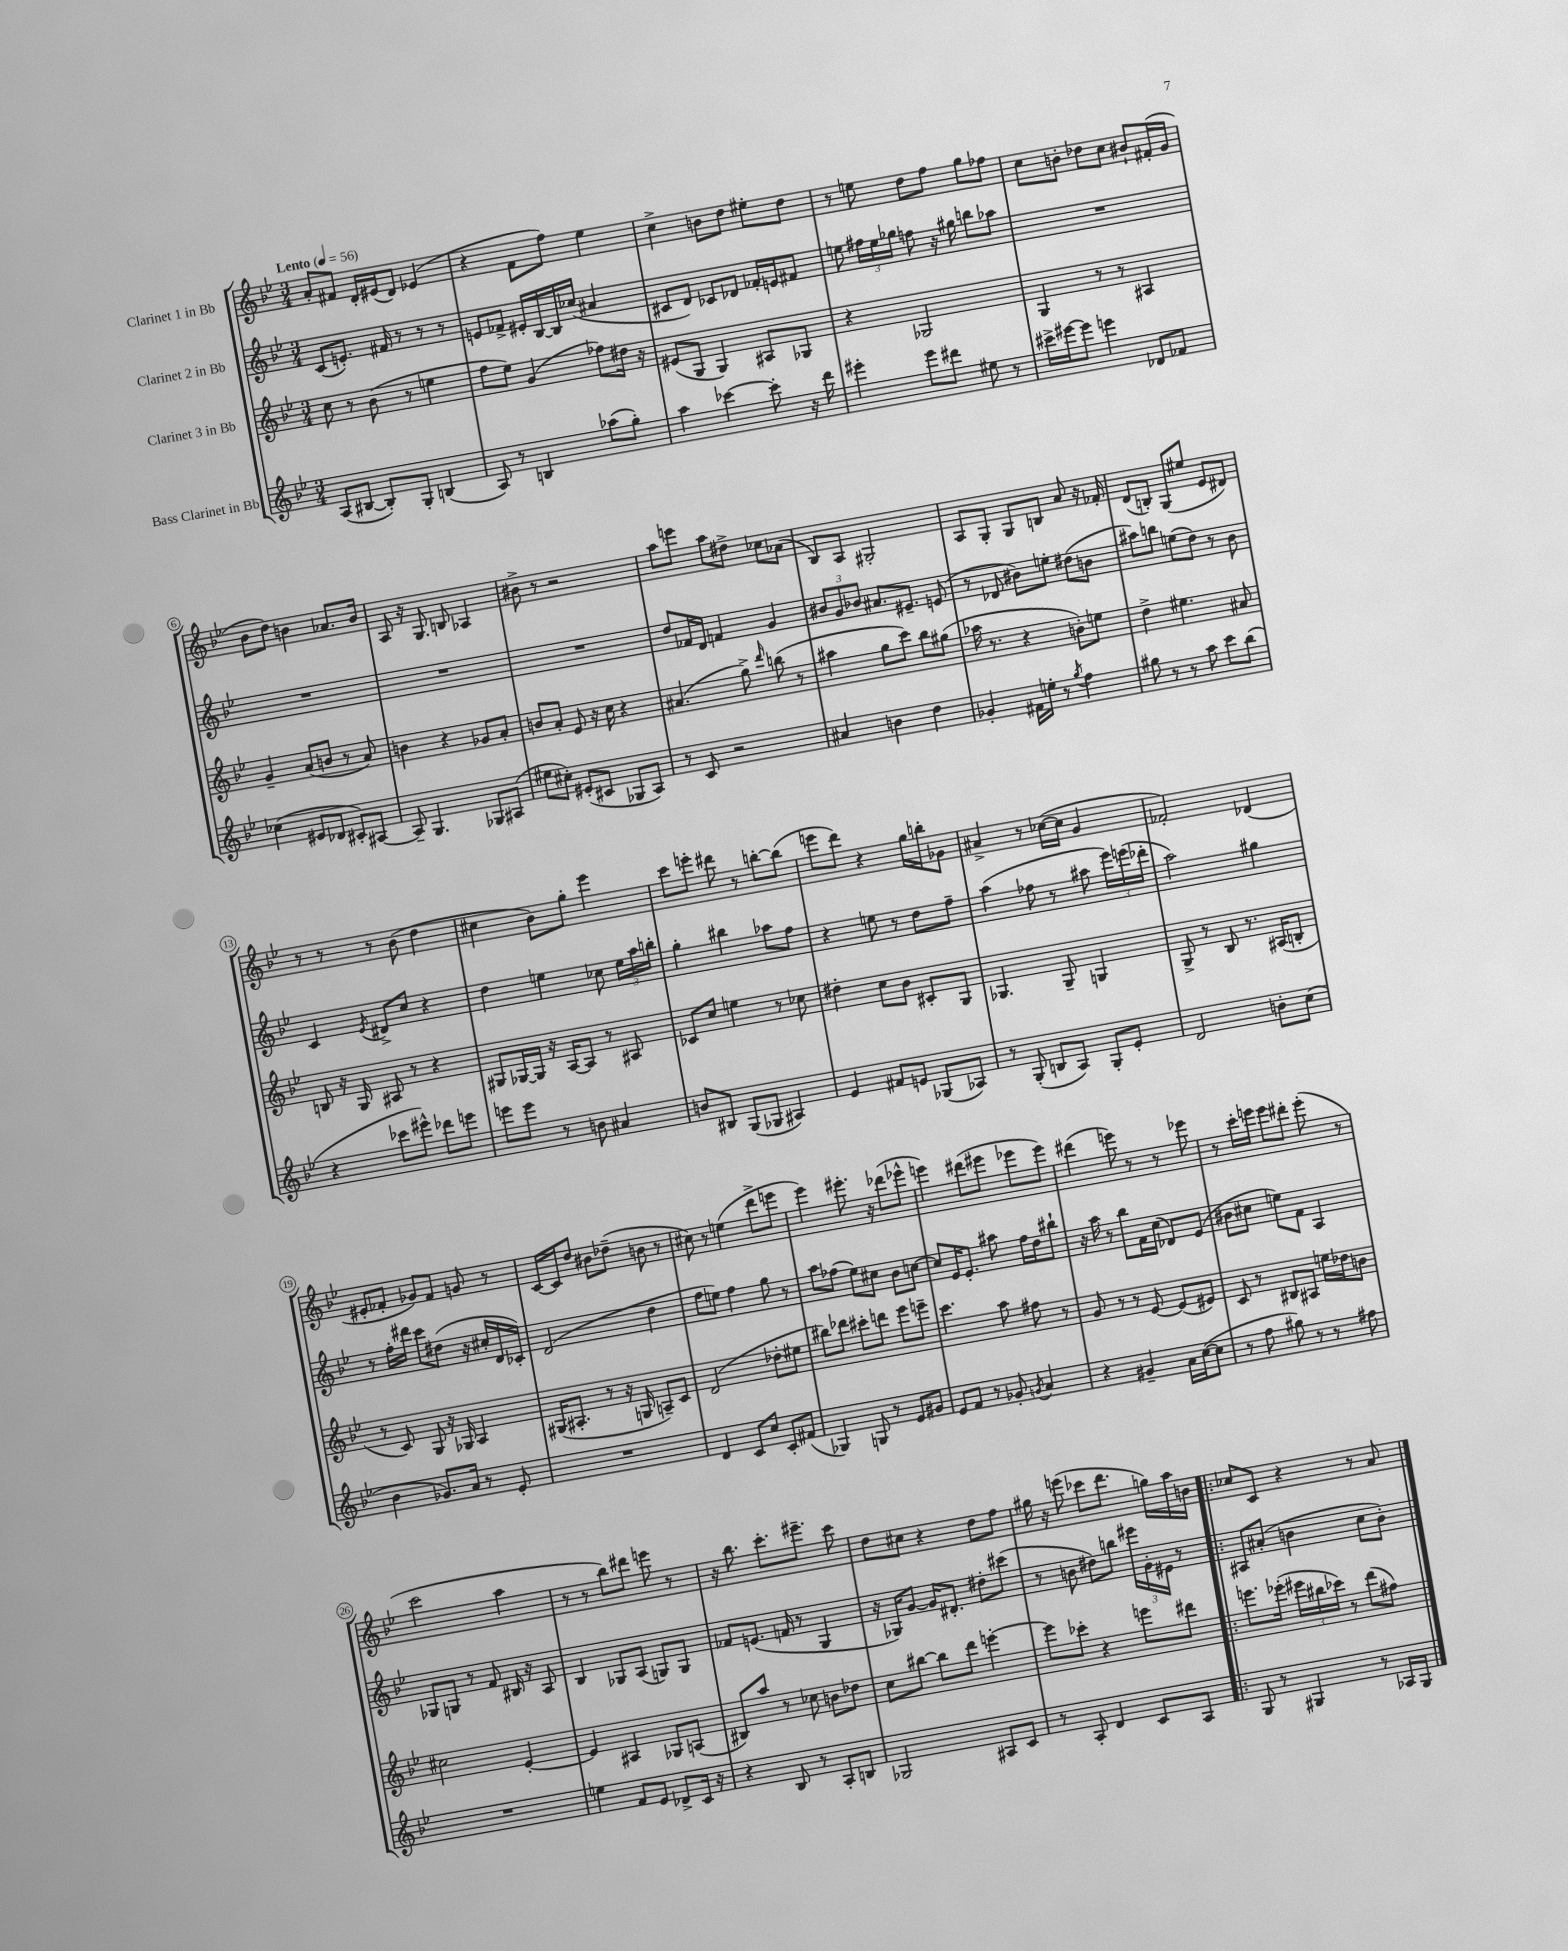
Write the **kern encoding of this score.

**kern	**kern	**kern	**kern
*part4	*part3	*part2	*part1
*staff4	*staff3	*staff2	*staff1
*I"Bass Clarinet in Bb	*I"Clarinet 3 in Bb	*I"Clarinet 2 in Bb	*I"Clarinet 1 in Bb
*clefG2	*clefG2	*clefG2	*clefG2
*k[b-e-]	*k[b-e-]	*k[b-e-]	*k[b-e-]
*M3/4	*M3/4	*M3/4	*M3/4
*MM56	*MM56	*MM56	*MM56
=1	=1	=1	=1
!	!	!	!LO:TX:a:B:t=Lento
(8A/L	8cc\	(8c/L	8a'/L
[8B#X/J	8r	8.en'/J)	8f#X/J
8B#'/L])	(8b-\	.	16d'/LL
.	.	16f#X/	(16e#X/J
8G'/J	8r	8r	8d/J)
(4Bn/	4een\	8r	(4e-X/
.	.	8r	.
=2	=2	=2	=2
8A/)	8ff\L	8en/L	4r
8r	8ee-\J)	8f-X^/J	.
4Bn/	(4g/	16e#X'/LL	8f\L
.	.	[16B-/	.
.	.	16B-/]	8ff\J)
.	.	(16cc-X/JJ	.
(8aa-X\L	8ff-X\L)	4a#X/	4ee-\
8gg'\J)	16dd#X\Jk	.	.
.	16r	.	.
=3	=3	=3	=3
4aa\	(8e#X/L	8c#X/L	4cc^\
.	8G/J	8d/J)	.
[4ccc-X\	4G/)	8c-X/L	8bn\L
.	.	8d-X/J	8dd\J
8ccc-'\]	8A#X/L	16f-X'/LL	8ee#X'\L
.	.	16en/J	.
16r	8G-X/J	8f#X/J	8dd\J
16ddd\	.	.	.
=4	=4	=4	=4
4eee#X'\	4r	8een\	8r
.	.	24ff#X\LL	8een\
.	.	24ee\	.
.	.	24gg-X\JJ	.
8eee#\L	2G-X/	8ffn\	8dd\L
8ddd#X\J	.	16r	8ff\J
.	.	16gg#X\	.
8ee#X\	.	8bbn\L	8gg\L
8r	.	8aa-X\J	8ff-X\J
=5	=5	=5	=5
16ccc#X^\LL	4G/	2.r	8cc\L
[16eee#X\J	.	.	.
8eee#\J]	.	.	8bn'\J
4eeen\	8r	.	8dd-X\L
.	8r	.	8cc\J
8d-X/L	4A#X/	.	8b#X`/L
8f-X/J	.	.	(16f#X'/L
.	.	.	16g/JJ
!!LO:LB:g=z
=6	=6	=6	=6
(4cc-X\	4g~/	2.r	8b-\L
.	.	.	8dd\J)
8e#X/L	(8a/L	.	4bn\
8d-X/J	8bn/J	.	.
8c#X'/L)	8r	.	8.a-X/L
[8A#X/J	8a/)	.	.
.	.	.	16b/Jk
=7	=7	=7	=7
8A#~/]	4bn\	2.r	8A/
4.G/	.	.	16r
.	.	.	8.G/
.	4r	.	.
.	.	.	8Bn/
8G-X/L	8g-X/L	.	4A-X/
(8A#X/J	8a'/J	.	.
=8	=8	=8	=8
8ee#X\L	8bn/L	2.r	8b#X^\
8cc#X'\J)	8a'/J	.	8r
(8e#X'/L	8e-/	.	2r
8c#X/J	16r	.	.
.	16cc\	.	.
8G-X/L	4r	.	.
8A/J)	.	.	.
=9	=9	=9	=9
8r	(4.a#X/	8dd/L	8aa\L
8c/	.	16f-X/L	8eeen\J
.	.	16d/JJ	.
2r	.	4fn/	8aa\L
.	8gg^\)	.	8dd#X^\J
.	16qqddd/	.	.
.	(8bbn\	4g/	8cc-X\L
.	8r	.	(8a-X\J
=10	=10	=10	=10
4a#X/	4aa#X\	12b#X/L	8B-/L)
.	.	12g/	.
.	.	.	8A/J
.	.	12b-X/J	.
4bn\	8gg\L	8.a#X/L	2G#X'/
.	8ccc\J)	.	.
.	.	8.e#X~/J	.
4dd\	8bb-\L	.	.
.	(8gg#X\J	(8en/	.
=11	=11	=11	=11
4g-X'/	16aa-X\	8r	8A/L
.	8.r	.	.
.	.	8d-X/	8G'/J
16f#X\LL	4r	8b#X\L)	8G/L
16een'\JJ	.	.	.
8r	.	8een'\J	8Bn/J
8qgg/	.	.	.
4ff\	8bn'\L)	(8dd#X\L	8a/
.	8een\J	8bn\J	16r
.	.	.	16f-X'/
=12	=12	=12	=12
8gg#X\	4dd^\	8aa#X\L)	(8d/L
8r	.	8bbn\J	8Bn'/J)
8r	4.ee#X\	(8een\L	(8G/L
8aa\	.	8dd\J)	8ee#X/J
8ccc\L	.	8r	8e-/L
(8bb-\J	8a#X/	8b-\	8d#X/J)
!!LO:LB:g=z
=13	=13	=13	=13
4r	8Bn/	4c/	8r
.	16r	.	8r
.	16G/	.	.
.	.	8qe-/	.
8ccc-X\L	8A#X/	8d#X^/L	8r
8eee#X^^\J)	8r	8cc/J	(8b-\
8ddd-X\L	4r	4r	4dd\
8eeen\J	.	.	.
=14	=14	=14	=14
8eeen\L	8G#X/L	4dd\	4cc#X\
8eee\J	[16G-X/L	.	.
.	16G-/JJ]	.	.
8r	16r	4een\	8b-\L)
.	[16A/KL	.	.
8bn\	8A/J]	.	8gg'\J
4a#X/	8r	8cc-X\	4eee-\
.	8A#X/	24ee\LL	.
.	.	24aa\	.
.	.	24bbn'\JJ	.
=15	=15	=15	=15
8bn/L	8c-X/L	4gg'\	8ccc\L
8B#X/J	8cc/J	.	8eeen'\J
(8G/L	4een\	4bb#X\	8ddd#X\
8G-X/J	.	.	8r
4A#X/)	8r	8aa-X\L	[8bbn'\L
.	8cc-X\	8ff\J	(8bb\J]
=16	=16	=16	=16
4e-/	4dd#X'\	4r	8eeen\L
.	.	.	8ddd\J)
8f#X/L	8cc\L	8een\	4r
8en/J	8b-\J	8r	.
(8G-X/L	8c#X'/L	8dd\L	16gg\LL
.	.	.	16bbn'\J
8A-X/J)	8G/J	8ff~\J	8g-X\J
=17	=17	=17	=17
8r	4.G-X/	(4aa\	4a#X^/
(8G'/	.	.	.
8Bn/L	.	8ff-X\	8r
8A/J)	8G-~/	8r	([16cc-X\LL
.	.	.	16cc-\JJ]
8G'/L	4Gn/	8aa#X\	4g/
8e-'/J	.	24eee-\LL)	.
.	.	(24eeen\	.
.	.	24ddd-X'\JJ	.
=18	=18	=18	=18
2d/	8G^/	2aa\)	2f-X'/)
.	8r	.	.
.	8B-/	.	.
.	8.r	.	.
8bn'\L	.	4gg#X\	(4d-X/
.	(16A#X/KL	.	.
(8cc\J	8Bn'/J	.	.
!!LO:LB:g=z
=19	=19	=19	=19
4b-\	8r	8r	8e#X'/L
.	8c/)	16ff'\LL	8f-X'/J
.	.	16ddd#X\JJ	.
8.g-X/L)	8G/	8ccc\L	8g-X/L)
.	16r	(8dd#X\J	8f-/J
16a/Jk	16G-X/	.	.
8r	4A/	16r	8gn/
.	.	16cc#X'/LL	.
8e-'/	.	16d/	8r
.	.	16c-X'/JJ)	.
=20	=20	=20	=20
2.r	(16G#X/KL	(2d/	[16c/LL
.	8.A#X'/J	.	16c/J]
.	.	.	8dd/J
.	8r	.	8b#X\L
.	16r	.	(8dd-X~\J
.	16Gn/	.	.
.	8An~/L)	4dd\	8bn\
.	8c/J	.	8r
=21	=21	=21	=21
4d/	(2d/	8ff\L	8cc#X\)
.	.	8een\J)	8r
8c/L	.	4ff\	(4een\
8cc/J	.	.	.
8c'/L	8dd-X'\L	8gg\	8ddd^\L
(8f#X/J	8ee#X\J	8r	8eeen\J
=22	=22	=22	=22
4G-X/)	8bb#X\L)	8aa\L	4eee-\)
.	8ddd-X\J	(8ff-X\J	.
8Gn/	8ccc#X'\L	8ee-\L)	8.eee#X'\
8r	8dddn\J	8cc#X\J	.
.	.	.	16r
8e-/L	8eee-\L	8b-\L	(8ddd-X\L
8g#X/J	8eeen~\J	[8ccn\J	8eee-X^^\J
=23	=23	=23	=23
8e-/L	4.ccc\	8cc/L]	4eeen\)
8f/J	.	16e-/K	.
.	.	8.e-'/J	.
8r	.	.	(8ddd#X\L
8g-X'/	8aa\	8aa#X\	8eee#X\J
8qgn/	.	.	.
4a/	8ff#X\	16ff\LL	8eee-X\L
.	.	16dd\J	.
.	8r	8bb#X`\J	8eee-\J)
=24	=24	=24	=24
4r	8g/	16r	(4ddd#X\
.	.	16aa\	.
.	8r	8r	.
4g#X~/	8r	8bb-\L	8eeen\)
.	[8e-/	16f\L	8r
.	.	(16cc\JJ	.
16a\LL	(8e-/L]	8d-X/L)	8r
([16cc\J	.	.	.
8cc\J]	8e#X/J)	(8e-/J	8eee-X\
=25	=25	=25	=25
8r	8c/	8b#X\L	8r
8ff\	8r	8cc#X\J	16ccc'\LL
.	.	.	16eeen\JJ
8gg#X\)	8B#X/L	8een\L)	8eee\L
8r	8A#X/J	8f\J	8ddd#X'\J
8r	16een\LL	4A/	(8eee'\
.	16dd-X\J	.	.
8ff#X\	8bn\J	.	8r
!!LO:LB:g=z
=26	=26	=26	=26
2.r	2cc#X\	8G-X/L	2ccc\
.	.	8Gn/J	.
.	.	8r	.
.	.	8f/	.
.	[4e-'/	16B#X/	4aa\
.	.	16r	.
.	.	8A/	.
=27	=27	=27	=27
4een\	4e-/]	4B-/	8r
.	.	.	8r
8f/L	4A#X/	8G-X/L	8bb-\L)
8e-/J	.	(8A/J	8ddd#X\J
8d-X^/L	8G-X/L	8Gn/L)	8eeen\
16c/Jk	(8An/J	8G/J	8r
16r	.	.	.
=28	=28	=28	=28
4r	8B#X/L)	8f-X/L	16r
.	.	.	8.bb-\
.	8aa/J	(8.en/J	.
8B-/	8r	.	8.ccc'\L
.	.	16fn/	.
8r	8cc-X\	8r	.
.	.	.	8.eee#X~\J
8A'/L	8bn\L	4G/	.
8Bn/J	8dd-X\J	.	8ccc\
=29	=29	=29	=29
2G-X/	8cc\L	16r	8dd\L
.	.	16G-X/KL)	.
.	[8bb#X\J	[8g/J	8cc#X\J
.	8bb#\L]	16g/KL]	4r
.	.	8.d#X'/J	.
.	8ddd\J	.	.
8A#X/L	[4eeen'\	8dd#X'\L	8dd\L
8c/J	.	(8ccc#X\J	8ff\J
=30	=30	=30	=30
8r	8eee\L]	8r	16gg#X\
.	.	.	16r
8A'/	8ccc-X'\J	8bn\	(8eeen\
4d/	4r	8dd#X\L)	8ccc-X\L
.	.	8bbn\J	8.ddd\J
8c/L	8eeen\L	24eee#X\LL	.
.	.	24g'\	.
.	.	.	16ggn\LL)
.	.	24e#X\JJ	.
8A/J	8ddd#X\J	8r	16aa\
.	.	.	16bn\JJ
=31!|:	=31!|:	=31!|:	=31!|:
8G/	8.eeen\L	8A#X/L	8cc-X/L
8r	.	(8a#X'/J	8c/J
.	(16eee-X'\Jk	.	.
4G#X/	24eee#X\LL	4bn\	4r
.	24bb#X\	.	.
.	24ccc-X\JJ)	.	.
.	8r	.	.
8r	(8ddd\L	8cc\L	8r
16A-X/LL	8ff#X\J)	8b'\J)	8a/
16G#/JJ	.	.	.
==	==	==	==
*-	*-	*-	*-
